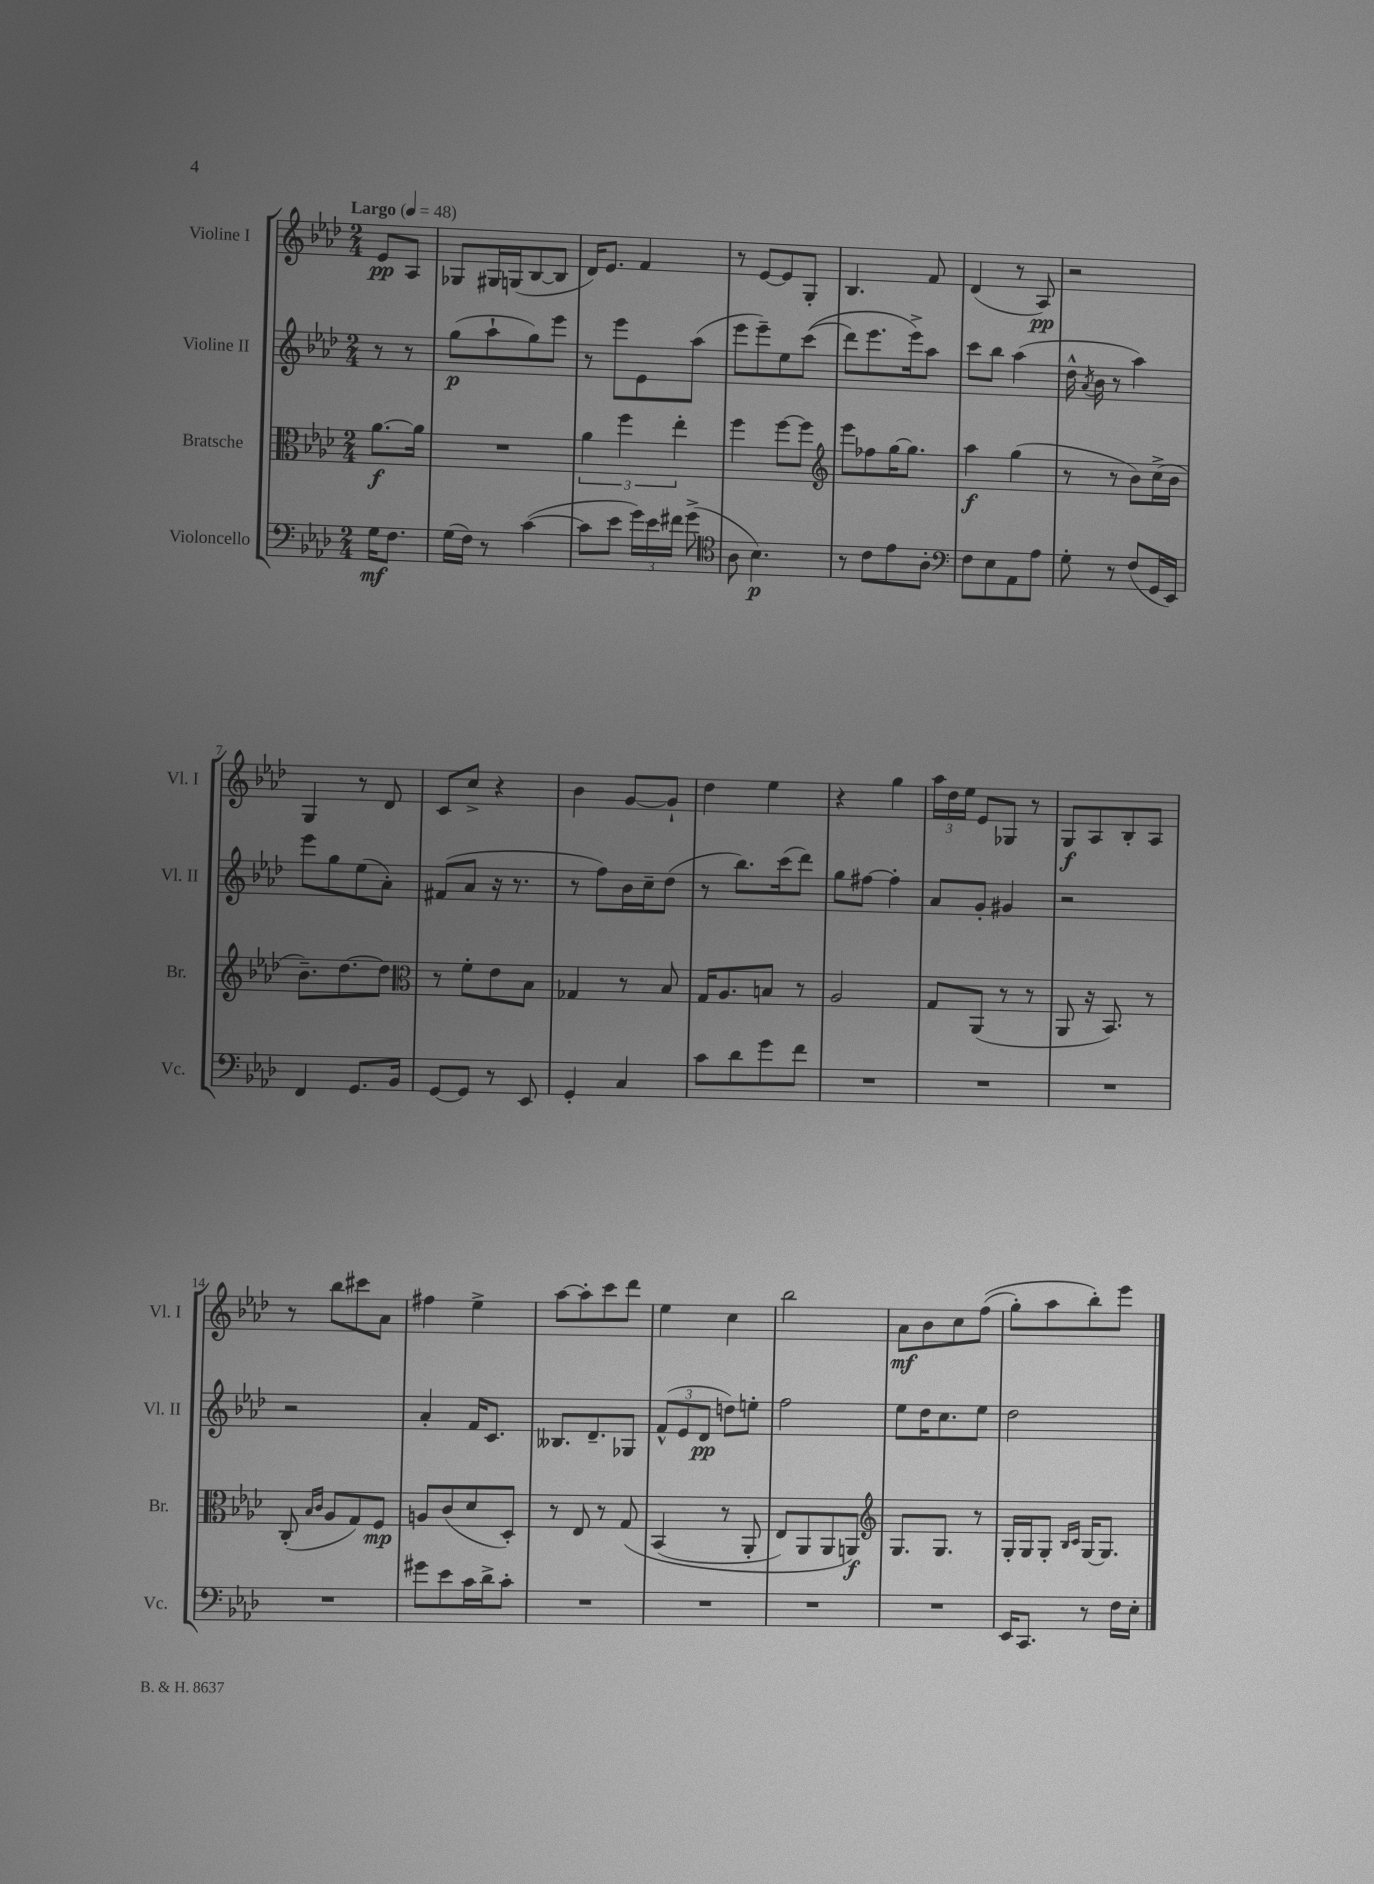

**kern	**dynam	**kern	**dynam	**kern	**dynam	**kern	**dynam
*part4	*part4	*part3	*part3	*part2	*part2	*part1	*part1
*staff4	*staff4	*staff3	*staff3	*staff2	*staff2	*staff1	*staff1
*I"Violoncello	*	*I"Bratsche	*	*I"Violine II	*	*I"Violine I	*
*I'Vc.	*	*I'Br.	*	*I'Vl. II	*	*I'Vl. I	*
*clefF4	*	*clefC3	*	*clefG2	*	*clefG2	*
*k[b-e-a-d-]	*	*k[b-e-a-d-]	*	*k[b-e-a-d-]	*	*k[b-e-a-d-]	*
*M2/4	*	*M2/4	*	*M2/4	*	*M2/4	*
*MM48	*	*MM48	*	*MM48	*	*MM48	*
=	=	=	=	=	=	=	=
!	!	!	!	!	!	!LO:TX:a:B:t=Largo	!
16G\KL	mf	[8.a-\L	f	8r	.	8e-/L	pp
8.F\J	.	.	.	.	.	.	.
.	.	.	.	8r	.	8A-/J	.
.	.	16a-\Jk]	.	.	.	.	.
=1	=1	=1	=1	=1	=1	=1	=1
(16G\LL	.	2r	.	(8gg\L	p	8G-X/L	.
16F\JJ)	.	.	.	.	.	.	.
8r	.	.	.	8aa-`\	.	16G#X/L	.
.	.	.	.	.	.	(16Gn/J	.
([4c\	.	.	.	8gg\)	.	[8B-/	.
.	.	.	.	8eee-\J	.	8B-/J]	.
=2	=2	=2	=2	=2	=2	=2	=2
8c\L]	.	6a-\	.	8r	.	16d-/KL)	.
.	.	.	.	.	.	8.e-/J	.
8e-\J	.	.	.	8eee-\L	.	.	.
.	.	6ff\	.	.	.	.	.
24g\LL)	.	.	.	8e-\	.	4f/	.
24e-\	.	.	.	.	.	.	.
24f#X\JJ	.	6ee-'\	.	.	.	.	.
(8g^\	.	.	.	(8aa-\J	.	.	.
=3	=3	=3	=3	=3	=3	=3	=3
*clefC4	*	*	*	*	*	*	*
8A-\	.	4ff\	.	8eee-\L	.	8r	.
4.B-\)	p	.	.	8eee-~\)	.	[8e-/L	.
.	.	[8ff\L	.	8ee-\	.	8e-/]	.
.	.	8ff\J]	.	((8ccc\J	.	8G'/J	.
=4	=4	=4	=4	=4	=4	=4	=4
*	*	*clefG2	*	*	*	*	*
8r	.	8eee-\L	.	8ddd-\L)	.	4.B-/	.
8c\L	.	8ff-X\	.	8.eee-\	.	.	.
8e-\	.	[16gg\K	.	.	.	.	.
.	.	8.gg\J]	.	16eee-^\k)	.	.	.
8A-'\J	.	.	.	8aa-\J	.	8f/	.
=5	=5	=5	=5	=5	=5	=5	=5
*clefF4	*	*	*	*	*	*	*
8F\L	.	4aa-\	f	8ccc\L	.	(4d-/	.
8E-\	.	.	.	8bb-\J	.	.	.
8AA-\	.	(4gg\	.	(4aa-\	.	8r	.
8A-\J	.	.	.	.	.	8A-/)	pp
=6	=6	=6	=6	=6	=6	=6	=6
8G'\	.	8r	.	16dd-^^\	.	2r	.
.	.	.	.	8qa-/	.	.	.
.	.	.	.	16b-\	.	.	.
8r	.	8r	.	8r	.	.	.
(8F/L	.	8b-\L)	.	4aa-\)	.	.	.
16GG/L	.	(16cc^\L	.	.	.	.	.
16EE-/JJ)	.	16b-\JJ	.	.	.	.	.
!!LO:LB:g=z
=7	=7	=7	=7	=7	=7	=7	=7
4FF/	.	8.b-~\L)	.	8eee-\L	.	4G/	.
.	.	.	.	8gg\	.	.	.
.	.	[8.dd-\	.	.	.	.	.
8.GG/L	.	.	.	(8ee-\	.	8r	.
.	.	8dd-\J]	.	8a-'\J)	.	8d-/	.
16BB-/Jk	.	.	.	.	.	.	.
=8	=8	=8	=8	=8	=8	=8	=8
*	*	*clefC3	*	*	*	*	*
[8GG/L	.	8r	.	(8f#X/L	.	8c/L	.
8GG/J]	.	8f'\L	.	8a-/J	.	8cc^/J	.
8r	.	8e-\	.	16r	.	4r	.
.	.	.	.	8.r	.	.	.
8EE-/	.	8B-\J	.	.	.	.	.
=9	=9	=9	=9	=9	=9	=9	=9
4GG'/	.	4G-X/	.	8r	.	4b-\	.
.	.	.	.	8ff\L)	.	.	.
4C/	.	8r	.	16b-\L	.	[8g/L	.
.	.	.	.	16cc~\J	.	.	.
.	.	8B-/	.	(8dd-\J	.	8g`/J]	.
=10	=10	=10	=10	=10	=10	=10	=10
8c\L	.	16G/KL	.	8r	.	4dd-\	.
.	.	8.A-/	.	.	.	.	.
8d-\	.	.	.	8.bb-\L)	.	.	.
8g\	.	8Bn/J	.	.	.	4ee-\	.
.	.	.	.	(16ccc\k	.	.	.
8f\J	.	8r	.	8ddd-\J)	.	.	.
=11	=11	=11	=11	=11	=11	=11	=11
2r	.	2A-/	.	8gg\L	.	4r	.
.	.	.	.	[8ff#X\J	.	.	.
.	.	.	.	4ff#'\]	.	4gg\	.
=12	=12	=12	=12	=12	=12	=12	=12
2r	.	8G/L	.	8a-/L	.	24aa-\LL	.
.	.	.	.	.	.	24dd-\	.
.	.	.	.	.	.	24ee-\JJ	.
.	.	(8AA-/J	.	8g'/J	.	8e-/L	.
.	.	8r	.	4g#X/	.	8G-X/J	.
.	.	8r	.	.	.	8r	.
=13	=13	=13	=13	=13	=13	=13	=13
2r	.	8AA-/	.	2r	.	8G/L	f
.	.	16r	.	.	.	8A-/	.
.	.	8.BB-/)	.	.	.	.	.
.	.	.	.	.	.	8B-'/	.
.	.	8r	.	.	.	8A-/J	.
!!LO:LB:g=z
=14	=14	=14	=14	=14	=14	=14	=14
2r	.	(8C'/	.	2r	.	8r	.
.	.	16qqB-/LL	.	.	.	.	.
.	.	16qqc/JJ	.	.	.	.	.
.	.	8A-/L	.	.	.	8bb-\L	.
.	.	8G/)	.	.	.	8ccc#X\	.
.	.	8F/J	mp	.	.	8a-\J	.
=15	=15	=15	=15	=15	=15	=15	=15
8g#X\L	.	8An/L	.	4a-'/	.	4ff#X\	.
8e-\	.	(8c/	.	.	.	.	.
16c\L	.	8d-/	.	16f/KL	.	4ee-^\	.
16d-^\J	.	.	.	8.c/J	.	.	.
8c'\J	.	8D-'/J)	.	.	.	.	.
=16	=16	=16	=16	=16	=16	=16	=16
2r	.	8r	.	8.B--X/L	.	[8aa-\L	.
.	.	8E-/	.	.	.	8aa-'\]	.
.	.	.	.	8.d-~/	.	.	.
.	.	8r	.	.	.	8ccc\	.
.	.	(8G/	.	8G-X/J	.	8ddd-\J	.
=17	=17	=17	=17	=17	=17	=17	=17
2r	.	(4BB-/	.	(12f^^/L	.	4ee-\	.
.	.	.	.	12e-/	.	.	.
.	.	.	.	12d-/J	pp	.	.
.	.	8r	.	8ddn\L)	.	4cc\	.
.	.	8AA-'/	.	8een'\J	.	.	.
=18	=18	=18	=18	=18	=18	=18	=18
2r	.	8E-/L)	.	2ff\	.	2bb-\	.
.	.	8AA-/	.	.	.	.	.
.	.	8AA-/	.	.	.	.	.
.	.	8AAn/J)	f	.	.	.	.
=19	=19	=19	=19	=19	=19	=19	=19
*	*	*clefG2	*	*	*	*	*
2r	.	8.G/L	.	8ee-\L	.	8a-\L	mf
.	.	.	.	16dd-\K	.	8b-\	.
.	.	8.G/J	.	8.cc\	.	.	.
.	.	.	.	.	.	8cc\	.
.	.	8r	.	8ee-\J	.	((8ff\J	.
=20	=20	=20	=20	=20	=20	=20	=20
16EE-/KL	.	16G'/LL	.	2dd-\	.	8gg'\L)	.
8.CC/J	.	16G/J	.	.	.	.	.
.	.	8G'/J	.	.	.	8aa-\	.
.	.	16qqB-/LL	.	.	.	.	.
.	.	16qqc/JJ	.	.	.	.	.
8r	.	[16G/KL	.	.	.	8bb-'\)	.
.	.	8.G/J]	.	.	.	.	.
16F\LL	.	.	.	.	.	8eee-\J	.
16E-'\JJ	.	.	.	.	.	.	.
==	==	==	==	==	==	==	==
*-	*-	*-	*-	*-	*-	*-	*-
